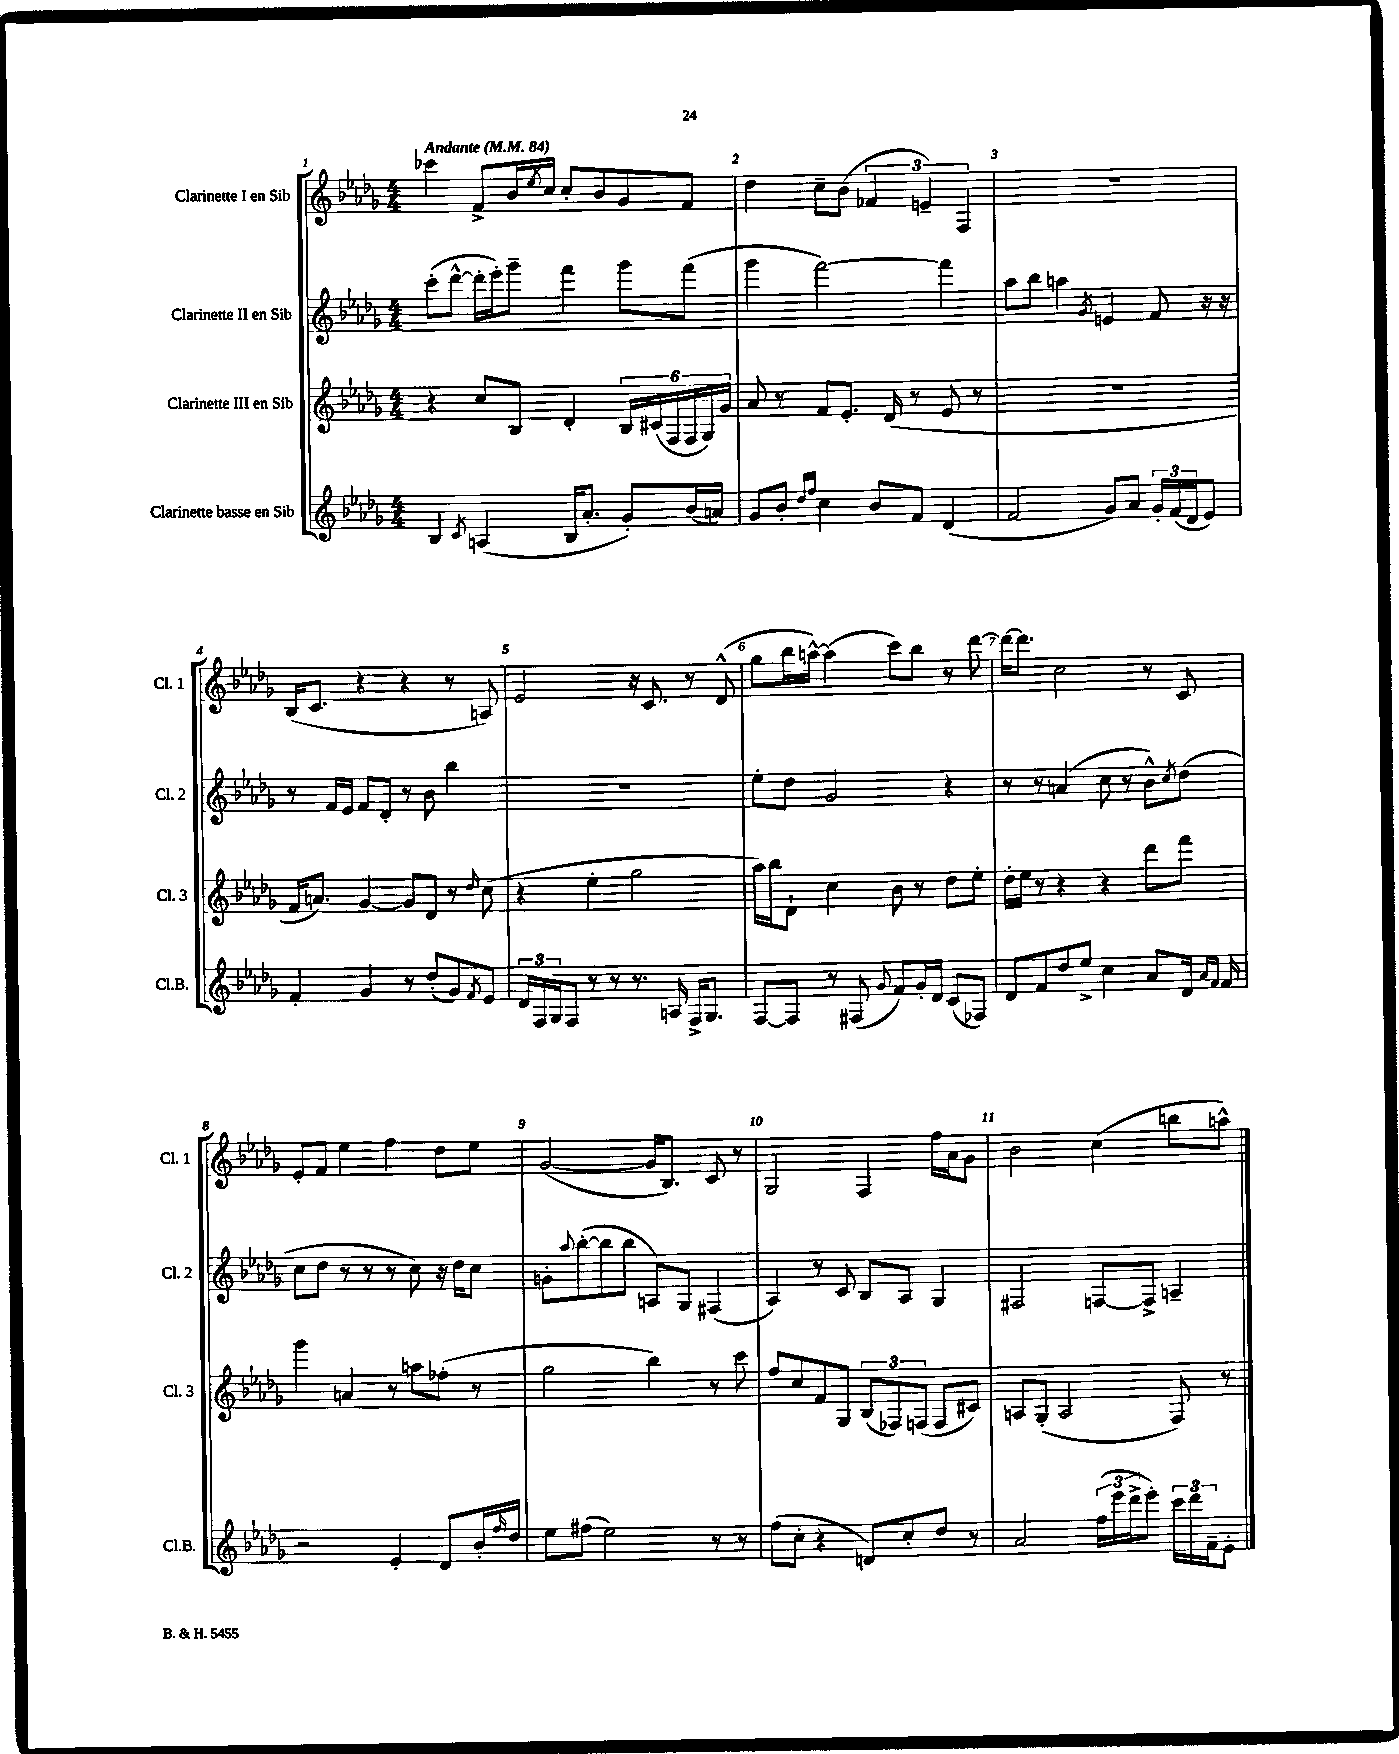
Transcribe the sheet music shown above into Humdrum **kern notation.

**kern	**kern	**kern	**kern
*staff4	*staff3	*staff2	*staff1
*clefG2	*clefG2	*clefG2	*clefG2
*k[b-e-a-d-g-]	*k[b-e-a-d-g-]	*k[b-e-a-d-g-]	*k[b-e-a-d-g-]
*M4/4	*M4/4	*M4/4	*M4/4
*MM84	*MM84	*MM84	*MM84
4B-/	4r	(8ccc'\L	4ccc-\
.	.	[8ddd-^^\J	.
8qc/	.	.	.
(4A/	8cc/L	16ddd-'\]LL	8f^/L
.	.	16eee-'\J)	.
.	8B-/J	8ggg-~\J	16b-/L
.	.	.	8qee-/
.	.	.	16cc/JJ
16B-/LK	4d-'/	4fff\	8cc'/L
8.a-'/J	.	.	.
.	.	.	8b-/
8g-'/L)	24B-/LL	8ggg-\L	8g-/
.	(24c#/	.	.
.	24F/	.	.
(16b-/L	24F/	(8fff\J	8f/J
.	24G-/)	.	.
16a/JJ)	.	.	.
.	24g-/JJ	.	.
=	=	=	=
8g-/L	8a-/	4ggg-\	4dd-\
8b-'/J	8r	.	.
16qqdd-/LL	.	.	.
16qqff/JJ	.	.	.
4cc\	8f/L	[2fff\)	8cc~\L
.	8.e-'/J	.	(8b-\J
8b-/L	.	.	6f-/
.	(16d-/	.	.
8f/J	8r	.	.
.	.	.	6e~/)
(4d-/	8e-/	4fff\]	.
.	.	.	6F/
.	8r	.	.
=	=	=	=
2f/	1r	8aa-\L	1r
.	.	8bb-\J	.
.	.	4aa\	.
.	.	8qg-/	.
8g-/L)	.	4e/	.
8a-/J	.	.	.
24g-'/LL	.	8f/	.
(24f/	.	.	.
24d-/J	.	.	.
8e-/J)	.	16r	.
.	.	16r	.
=	=	=	=
4f'/	16f/LK	8r	(16B-/LK
.	8.a/J)	.	8.c/J
.	.	16f/LL	.
.	.	16e-/JJ	.
4g-/	[4g-/	8f/L	4r
.	.	8d-'/J	.
8r	8g-/]L	8r	4r
(8dd-'/L	8d-/J	8b-\	.
8g-/)	8r	4bb-\	8r
8qf/	16qqdd-/	.	.
8e-/J	(8cc\	.	8A/)
=	=	=	=
24d-/LL	4r	1r	2e-/
24F/	.	.	.
24G-/J	.	.	.
8F/J	.	.	.
8r	4ee-'\	.	.
8r	.	.	.
8.r	2gg-\	.	16r
.	.	.	8.c/
16A/	.	.	.
16F^/LK	.	.	8r
8.G-/J	.	.	.
.	.	.	(8d-^^/
=	=	=	=
[8F/L	16aa-\LL)	8ee-'\L	8gg-\L
.	16bb-\J	.	.
8F/]J	8d-`\J	8dd-\J	16bb-\L
.	.	.	[16aa^^\JJ)
8r	4cc\	2g-/	(4aa\]
(8F#/	.	.	.
8qqg-/	.	.	.
8f/L)	8b-\	.	8ccc\L)
16g-'/L	8r	.	8bb-\J
16d-/JJ	.	.	.
(8c/L	8dd-\L	4r	8r
8F-/J)	8ee-'\J	.	[8ddd-\
=	=	=	=
8d-/L	16dd-'\LL	8r	16ddd-\_LK
.	16ee-\JJ	.	8.ddd-\]J
8f/	8r	8r	.
8dd-/	4r	(4a/	2cc\
8ee-^/J	.	.	.
4cc\	4r	8cc\	.
.	.	8r	.
8a-/L	8ddd-\L	8b-^^\L)	8r
.	.	8qcc/	.
16d-/Jk	8fff\J	(8dd-\J	8c/
16qqa-/LL	.	.	.
16qqf/JJ	.	.	.
16f/	.	.	.
=	=	=	=
2r	4ggg-\	8cc\L	8e-'/L
.	.	8dd-\J	8f/J
.	4a/	8r	4ee-\
.	.	8r	.
4e-'/	8r	8r	4ff\
.	8aa\L	8cc\)	.
8d-/L	(8ff-'\J	16r	8dd-\L
.	.	16dd-\LK	.
16b-'/L	8r	8cc\J	8ee-\J
16qqff/	.	.	.
16dd-/JJ	.	.	.
=	=	=	=
8ee-\L	2gg-\	8g'\L	([2g-/
.	.	8qqaa-/	.
(8ff#\J	.	([8bb-'\	.
2ee-\)	.	8bb-\]	.
.	.	8bb-\J	.
.	4bb-\)	8A/L)	16g-/]LK
.	.	.	8.B-/J)
.	.	8G-/J	.
8r	8r	(4F#/	8c/
8r	8ccc\	.	8r
=	=	=	=
(8ff\L	8ff/L	4A-/)	2G-/
8cc'\J	8cc/	.	.
4r	8f/	8r	.
.	8G-/J	8c/	.
8d/L)	(12B-/L	8B-/L	4F/
.	12F-/)	.	.
8cc'/	.	8A-/J	.
.	(12F/J	.	.
8dd-/J	8F/L	4G-/	16ff\LL
.	.	.	16a-\J
8r	8c#/J)	.	8g-\J
=	=	=	=
2a-/	8A/L	2F#/	2b-\
.	(8G-'/J	.	.
.	2A/	.	.
(24ff\LL	.	[8F/L	(4cc\
24eee-\	.	.	.
24ddd-^\J	.	.	.
8eee-'\J)	.	8F^/]J	.
24ccc\LL	8F/)	4A~/	8bb\L
24ddd-\	.	.	.
24f~\J	.	.	.
8e-'\J	8r	.	8aa^^\J)
==	==	==	==
*-	*-	*-	*-
